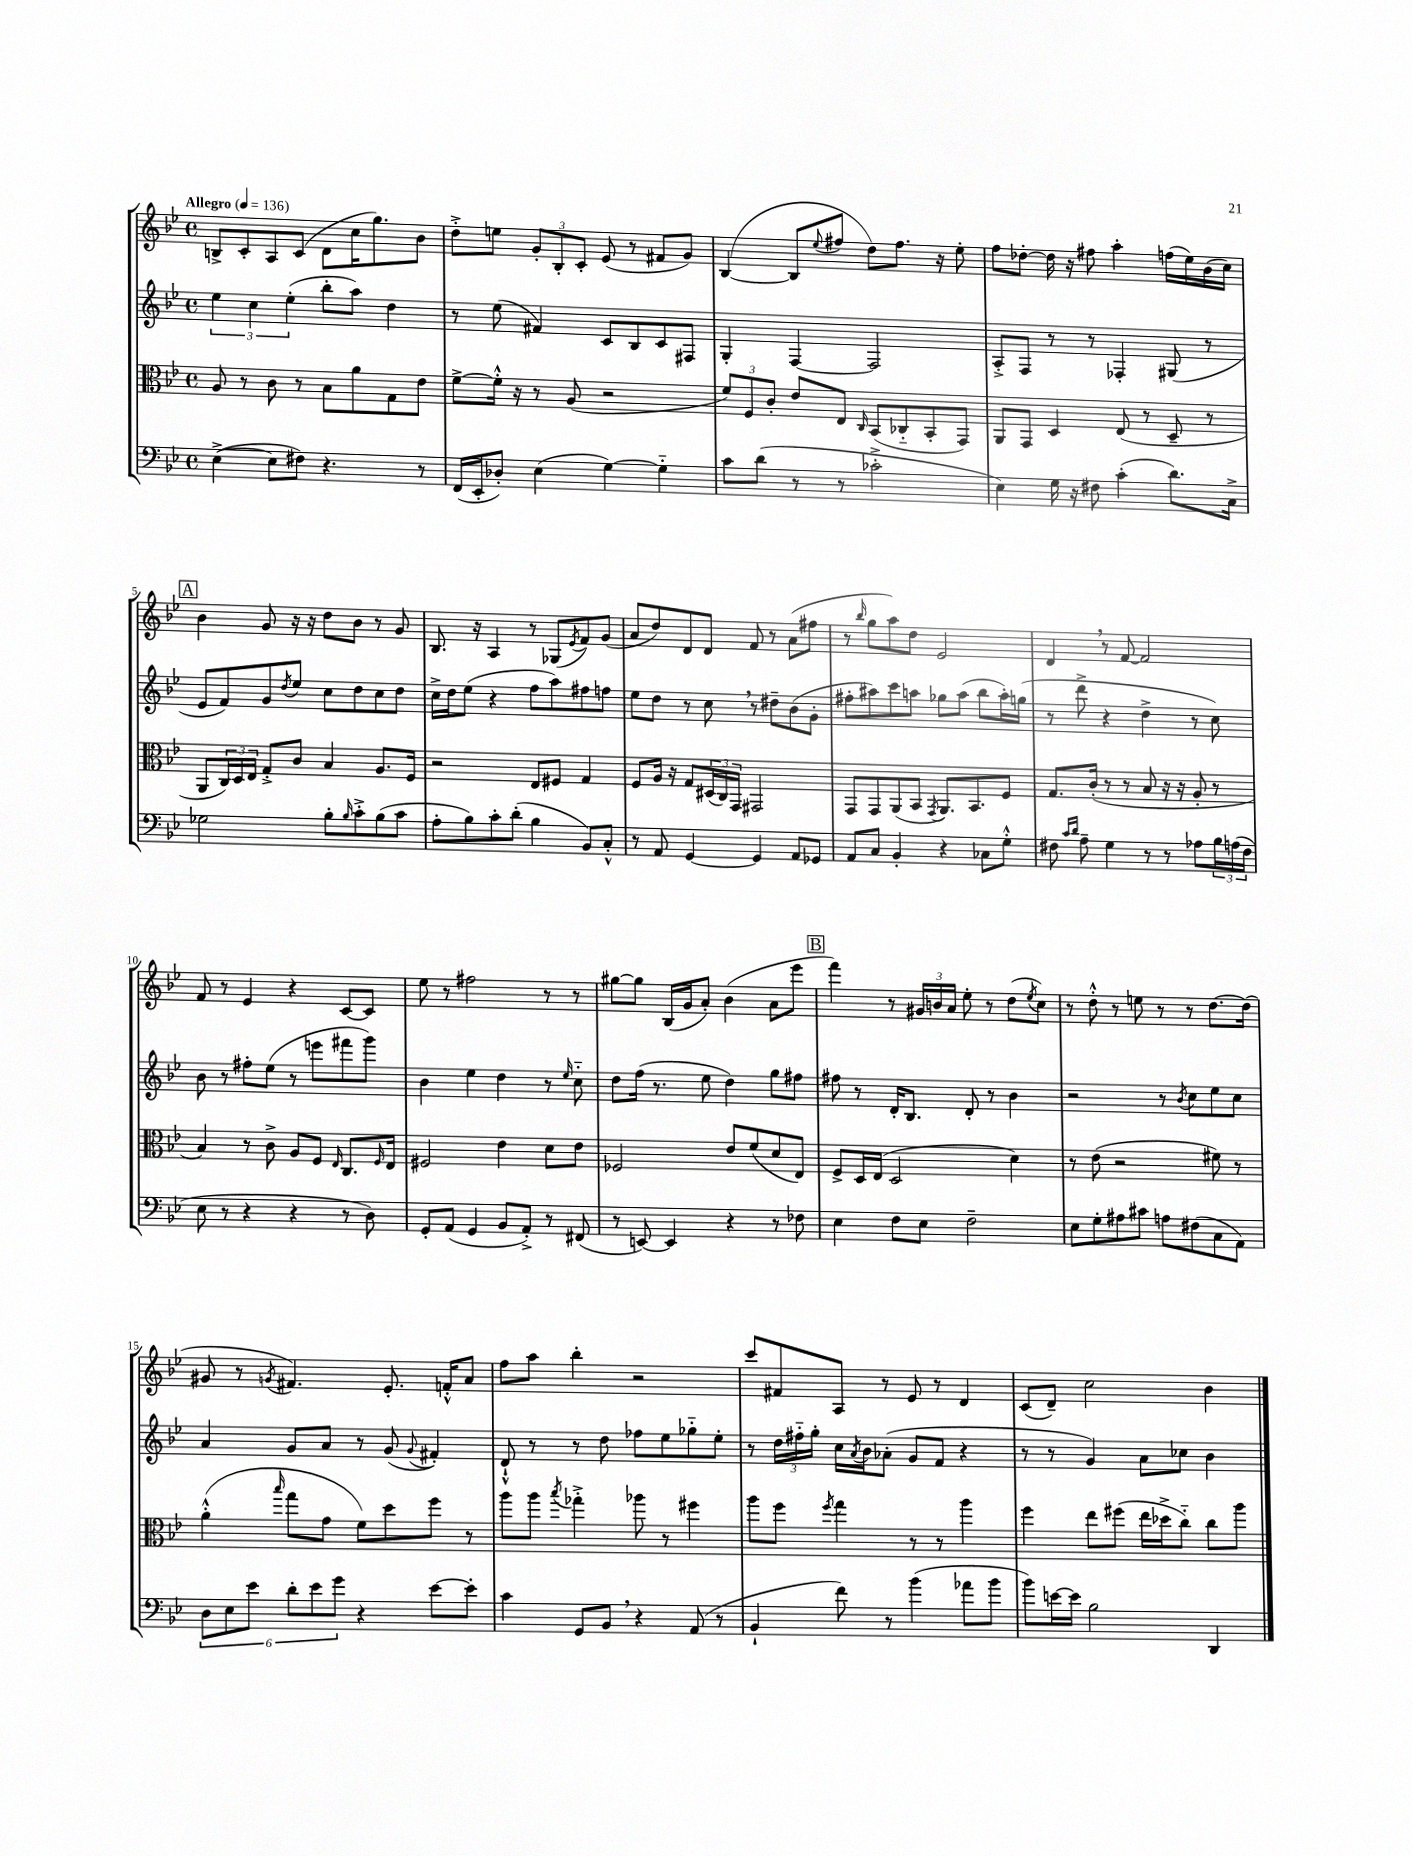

**kern	**kern	**kern	**kern
*staff4	*staff3	*staff2	*staff1
*clefF4	*clefC3	*clefG2	*clefG2
*k[b-e-]	*k[b-e-]	*k[b-e-]	*k[b-e-]
*M4/4	*M4/4	*M4/4	*M4/4
*met(c)	*met(c)	*met(c)	*met(c)
*MM136	*MM136	*MM136	*MM136
([4E-^	8A	6ee-	8B^
.	8r	.	8c'
.	.	6cc	.
8E-]	8c	.	8A
.	.	(6ee-'	.
8F#)	8r	.	(8c
4.r	8B-	8bb-'	8d
.	8a	8aa)	16cc
.	.	.	8.gg)
.	8G	4dd	.
8r	8e-	.	8b-
=	=	=	=
(16FF	[8f^	8r	8dd'^
16EE-'	.	.	.
8D-')	16f'^^]	(8ee-	8ee
.	16r	.	.
(4E-	8r	4f#)	12g'
.	.	.	12B-'
.	(8A	.	.
.	.	.	12c'
[4G)	2r	8c	(8e-
.	.	8B-	8r
4G'~]	.	8c	8f#
.	.	8F#	8g)
=	=	=	=
8c	12f)	4G'	([4B-
.	12F	.	.
(8d	.	.	.
.	12c'	.	.
8r	8e-	[4F	8B-]
.	.	.	8qqee-
8r	8E-	.	8ff#
.	16qqC	.	.
2c-'^	(8BB-	2F]	8dd)
.	8C-'~	.	8.ff#
.	8BB-'	.	.
.	.	.	16r
.	8GG)	.	8ee-'
=	=	=	=
4E-)	8AA	8A'^	8ff
.	8GG	8F	[8dd-'
16G	4D	8r	16dd-]
16r	.	.	16r
8F#	.	8r	8ff#
(4c'	(8E-	4F-'	4aa'
.	8r	.	.
8.d)	8D~	(8G#	(16ff
.	.	.	16ee-)
.	8r	8r	(16b-
16C^	.	.	16cc)
=	=	=	=
2G-	8AA	8e-	4b-
.	24C)	8f)	.
.	24D	.	.
.	24E-	.	.
.	8G'^	8g	8g
.	.	8qdd	.
.	8c	8ee-	16r
.	.	.	16r
8B-'	4B-	8cc	8dd
16qqB-	.	.	.
8c'^	.	8dd	8b-
(8B-	8.A	8cc	8r
8c	.	8dd	8g
.	16F	.	.
=	=	=	=
8A'	2r	16cc^	8.B-
.	.	16dd	.
8B-)	.	(8ee-	.
.	.	.	16r
8c'	.	4r	4A
(8d'	.	.	.
4B-	8E-	8ff	8r
.	8F#	8aa)	(8G-
.	.	.	8qe-
8BB-)	4G	8ff#	8f)
8C'^^	.	8ff	(8g
=	=	=	=
8r	8F	8ee-	8a
8AA	16A	8dd	8dd)
.	16r	.	.
[4GG	8G	8r	8d
.	(24D#	8cc	8d
.	24C)	.	.
.	24GG	.	.
4GG]	2GG#	8r	8f
.	.	8dd#~	8r
8AA	.	(8b-	(8a
8GG-	.	8g'	8ff#
=	=	=	=
8AA	8GG	8ff#'	8r
.	.	.	16qqbb-
8C	8GG	8aa#)	8gg
4BB-'	(8AA	8ccc	8aa)
.	8BB-	8aa	8dd
.	8qGG	.	.
4r	8.AA)	8gg-	2e-
.	.	(8aa	.
.	8.BB-	.	.
8C-	.	8bb-	.
8G'^^	8F	16aa')	.
.	.	(16gg	.
=	=	=	=
8F#	8.G	8r	4d
16qqc	.	.	.
16qqd	.	.	.
8A~	.	8ddd^	.
.	(16c'	.	.
4G	8r	4r	8r
.	8r	.	[8f
8r	8B-	4dd^	2f]
8r	16r	.	.
.	16r	.	.
8A-	8A'	8r	.
24B-	8r	8cc)	.
(24A	.	.	.
24F#	.	.	.
=	=	=	=
8E-	4B-)	8b-	8f
8r	.	8r	8r
4r	8r	8ff#'	4e-
.	8c^	(8ee-	.
4r	8A	8r	4r
.	8F	8eee	.
.	16qqE-	.	.
8r	8.C	8fff#	[8c
8D)	.	8ggg)	8c]
.	16qqF	.	.
.	16E-	.	.
=	=	=	=
8GG'	2F#	4b-	8ee-
(8AA	.	.	8r
4GG	.	4ee-	2ff#
8BB-	4e-	4dd	.
8AA'^)	.	.	.
8r	8d	8r	8r
.	.	16qqee-	.
(8FF#	8e-	8cc'~	8r
=	=	=	=
8r	2F-	8dd	[8gg#
[8EE)	.	(16ff	8gg#]
.	.	8.r	.
4EE]	.	.	(16B-
.	.	.	16g
.	.	8ee-	8a')
4r	8e-	4dd)	(4b-
.	(8f	.	.
8r	8d	8gg	8a
8F-	8E-)	8ff#	8eee-
=	=	=	=
4E-	8F^	8ff#	4fff)
.	16D	8r	.
.	(16E-	.	.
8F	2D	16d'	8r
.	.	8.B-	.
8E-	.	.	24g#
.	.	.	24b
.	.	.	24a
2F~	.	8d'	8ee-'
.	.	8r	8r
.	4d)	4b-	(8dd
.	.	.	8qee-
.	.	.	8cc)
=	=	=	=
8E-	8r	2r	8r
8G'	(8e-	.	8dd'^^
8A#	2r	.	8r
8c#	.	.	8ee
8A	.	8r	8r
.	.	8qb-	.
(8F#	.	8cc	8r
8C	8f#)	8ee-	[8.dd
8AA)	8r	8cc	.
.	.	.	(16dd]
=	=	=	=
12D	(4a'^^	4a	8g#
12E-	.	.	.
.	.	.	8r
12e-	.	.	.
.	16qqbb-	.	8qg
12d'	8gg	8g	4.f#)
12e-	.	.	.
.	8g	8a	.
12g	.	.	.
4r	8f)	8r	.
.	8dd	(8g	8.e-'
.	.	8qqg	.
[8e-	8ff	4f#')	.
.	.	.	16f'^^
8e-']	8r	.	8a
=	=	=	=
4c	8aa	8d`^^	8ff
.	8aa	8r	8aa
.	8qbb-	.	.
8GG	4gg-'^	8r	4bb-'
8BB-	.	8dd	.
4r	8aa-	8ff-	2r
.	8r	8ee-	.
(8AA	4ff#	8gg-'~	.
8r	.	8ee-'	.
=	=	=	=
4BB-`	8aa	8r	8ccc
.	8ff	24dd	8f#
.	.	24ff#'~	.
.	.	24gg'	.
.	8qff	.	.
8f)	4gg	16cc	8A
.	.	8qa	.
.	.	16b-	.
8r	.	(8a-'	8r
(4b-	8r	8g	8e-
.	8r	8f	8r
8a-	4aa	4r	4d
8b-	.	.	.
=	=	=	=
8b-)	4ff	8r	(8c
[16e	.	8r	8d~)
16e]	.	.	.
2B-	8ee-	4g)	2cc
.	(8ff#	.	.
.	16ee-	8a	.
.	16dd-^	.	.
.	8cc'~)	8cc-	.
4DD	8cc	4b-	4b-
.	8aa	.	.
==	==	==	==
*-	*-	*-	*-
